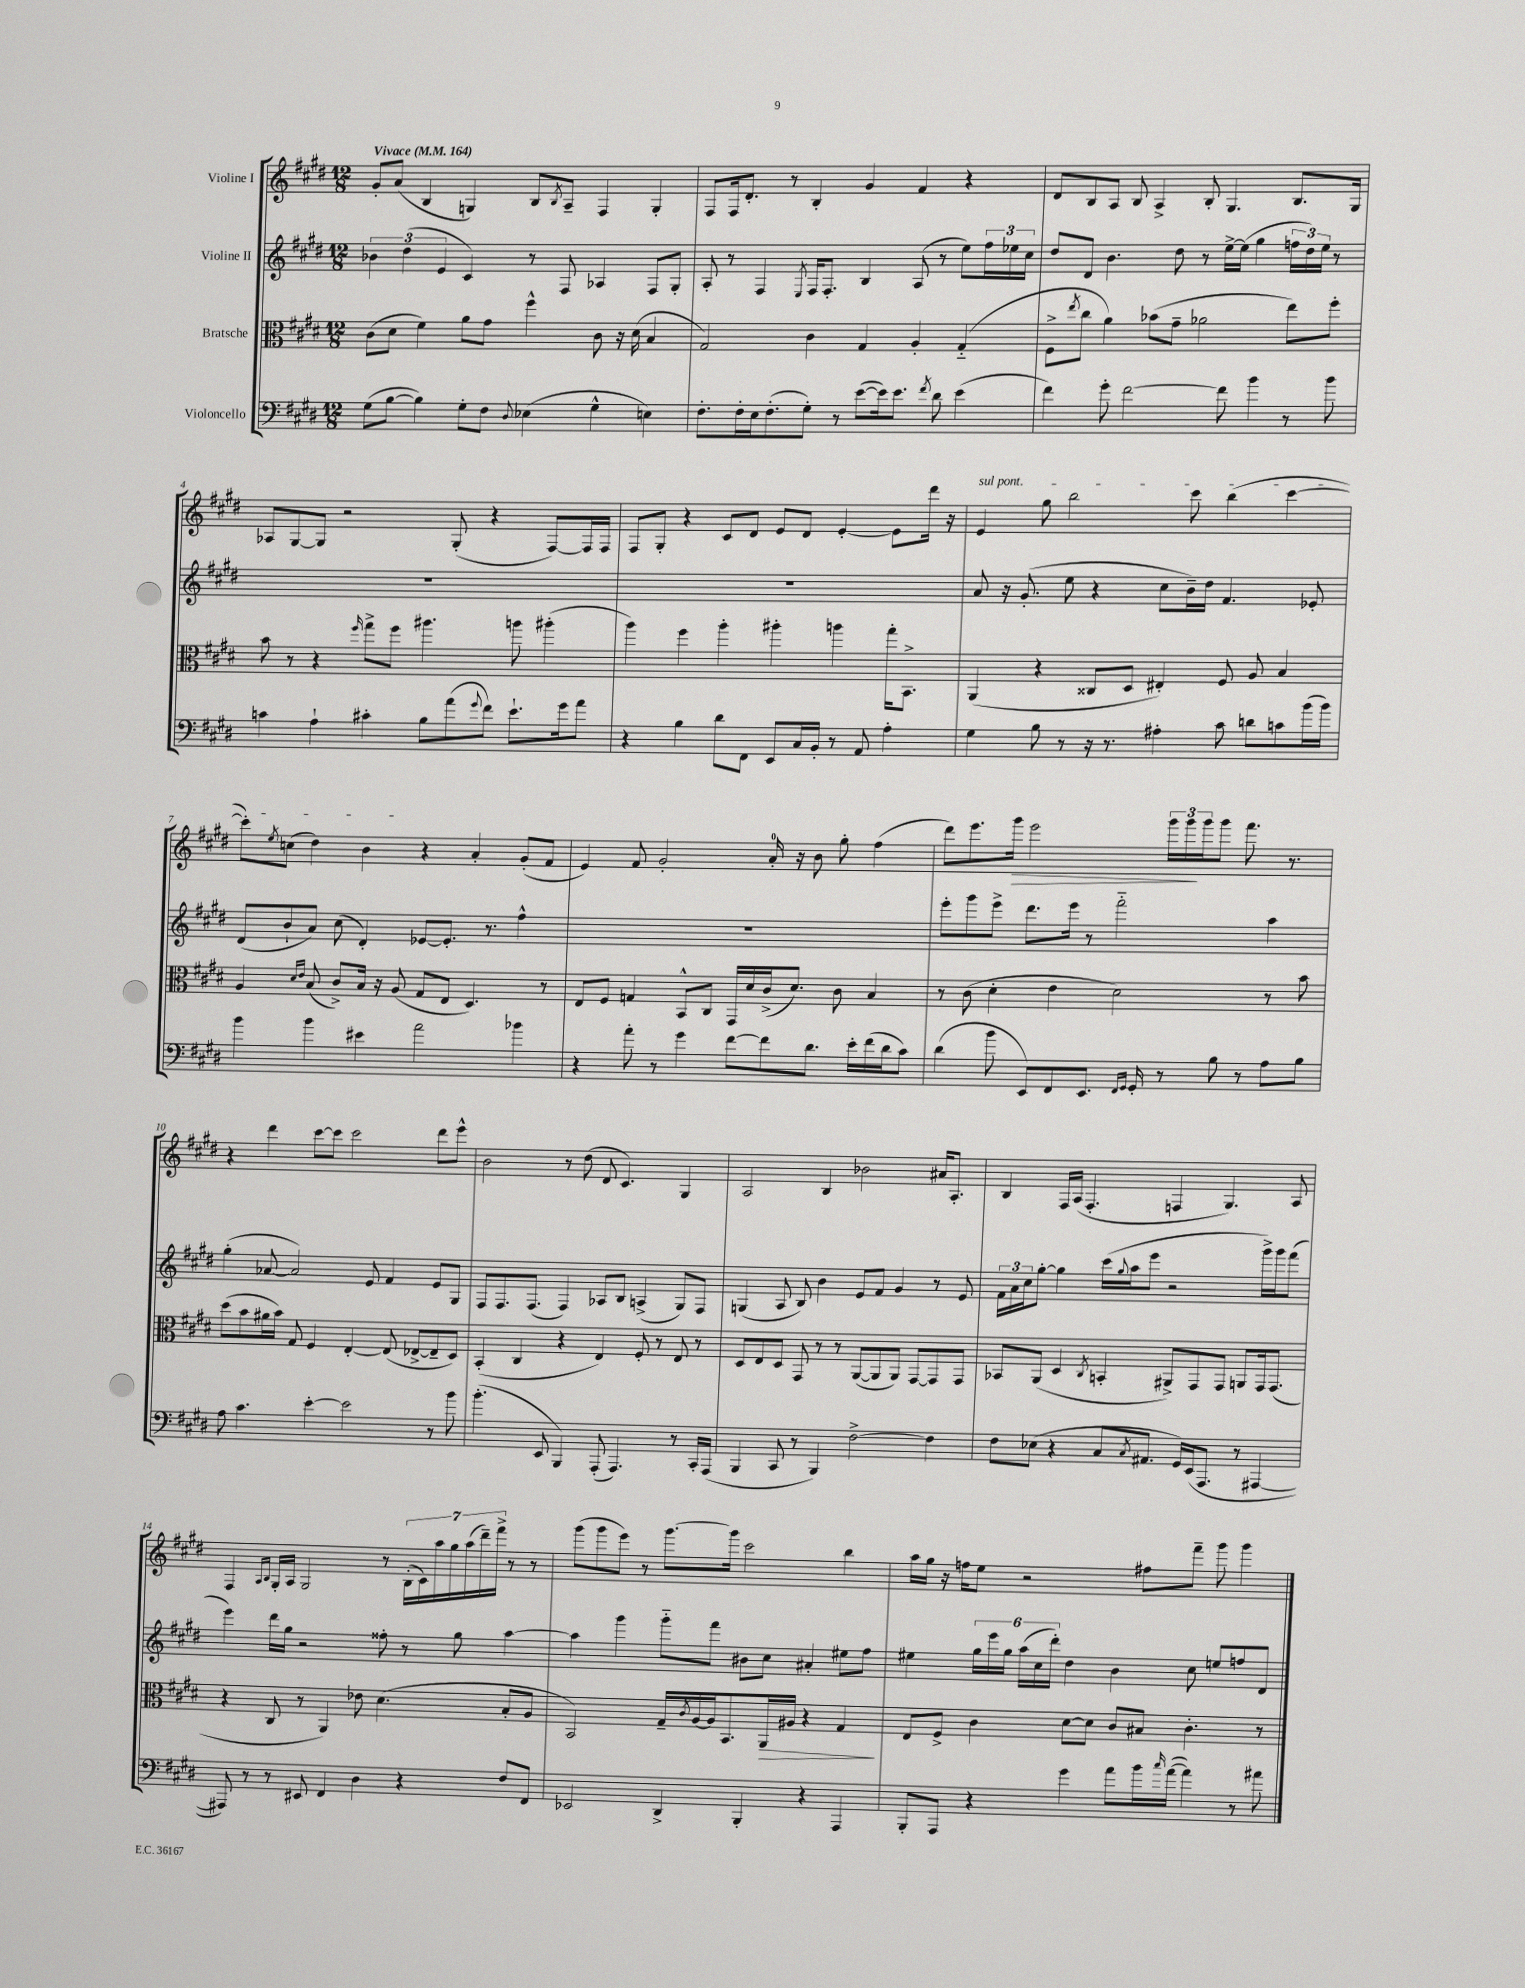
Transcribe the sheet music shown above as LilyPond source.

<<
\new StaffGroup <<
\new Staff = "s0" \with { instrumentName = "Violine I" } {
    \clef treble \key e \major \numericTimeSignature \time 12/8 \tempo "Vivace" 4 = 164
    gis'8-. a'8( b4 g4) b8 \acciaccatura { b8 } a8-- fis4 g4-. |
    fis8 fis16 dis'8.-. r8 b4-. gis'4 fis'4 r4 |
    dis'8 b8 a8 b8 a4-> b8-. gis4. b8. gis16 |
    aes8 gis8~ gis8 r2 gis8-.( r4 fis8~) fis16 fis16 |
    fis8 gis8-. r4 cis'8 dis'8 e'8 dis'8 e'4~-. e'8 dis'''16 r16 |
    \once \override TextSpanner.bound-details.left.text = \markup { \italic "sul pont." } e'4\startTextSpan gis''8 b''2 cis'''8 b''4( cis'''4~ |
    cis'''8-.) \acciaccatura { e''8 } c''8( dis''4) b'4\stopTextSpan r4 a'4-. gis'8-.( fis'8 |
    e'4) fis'8 gis'2-. a'16-0-. r16 b'8 gis''8-. fis''4( |
    dis'''8) e'''8. gis'''16\> e'''2 \tuplet 3/2 { gis'''16 gis'''16\! gis'''16 } gis'''8 fis'''8. r8. |
    r4 dis'''4 cis'''8~ cis'''8 cis'''2 dis'''8 e'''8-^ |
    b'2 r8 dis''8( dis'8 cis'4.) gis4 |
    a2 b4 bes'2 ais'16 a8.-. |
    b4 fis16 a16( fis4.-. f4 gis4.) a8 |
    fis4 \grace { a16 b16 } gis16-. a16 gis2 r8 \tuplet 7/4 { b16-.( cis'16) a''16 gis''16 a''16( dis'''16--) fis'''16-> } r8 r8 |
    gis'''8( gis'''8 e'''8) r8 gis'''8.~ gis'''16 cis'''2 b''4 |
    a''16 gis''16 r16 f''16 e''8 r2 fis''8 fis'''8-- gis'''8 gis'''4 \bar "|." |
}
\new Staff = "s1" \with { instrumentName = "Violine II" } {
    \clef treble \key e \major \numericTimeSignature \time 12/8
    \tuplet 3/2 { bes'4 dis''4( e'4 } cis'4) r8 fis8 aes4 fis8 gis8-. |
    a8-. r8 fis4 \acciaccatura { e8 } fis16 fis8.-. b4 a8( r8 e''8) \tuplet 3/2 { fis''16 ees''16 cis''16 } |
    dis''8 dis'8 b'4. dis''8 r8 e''16~-> e''16( gis''4 \tuplet 3/2 { f''16 dis''16) e''16 } r8 |
    R1. |
    R1. |
    a'8 r16 gis'8.-.( e''8 r4 cis''8 b'16--) dis''16 fis'4. ees'8-. |
    dis'8( b'8-! a'8) cis''8( dis'4-.) ees'8~ ees'8.-. r8. fis''4-^ |
    R1. |
    e'''8-. gis'''8 e'''8-> dis'''8. e'''16 r8 fis'''2-_ a''4 |
    gis''4-.( aes'8~ aes'2) e'8 fis'4 e'8 gis8 |
    fis8 fis8. fis8.( fis4) aes8 b8 a4->( gis8) fis8 |
    g4( a8 b8) b'4 e'8 fis'8 gis'4 r8 e'8 |
    \tuplet 3/2 { fis'16 a'16 cis''16 } gis''8~-. gis''4 cis'''16( \appoggiatura { gis''8 } a''16 e'''8 r2 gis'''16->) gis'''16 fis'''8( |
    e'''4) dis'''16 gis''16 r2 fisis''8-. r8 gis''8 a''4~ |
    a''4 gis'''4 gis'''8-_ fis'''8 bis'8 cis''8 ais'4-. eis''8 fis''8 |
    eis''4 \tuplet 6/4 { gis''16 e'''16 gis''16 a''16( cis''16 dis'''16-.) } dis''4 b'4 cis''8 e''8 f''8 dis'8 \bar "|." |
}
\new Staff = "s2" \with { instrumentName = "Bratsche" } {
    \clef alto \key e \major \numericTimeSignature \time 12/8
    cis'8( dis'8 fis'4) a'8 gis'8 fis''4-^ cis'8 r16 dis'16( b4 |
    gis2) cis'4 gis4 a4-. gis4-_( |
    fis8-> \acciaccatura { e''8 } cis''8 a'4) bes'8( gis'8-- aes'2 e''8) fis''8-. |
    b'8 r8 r4 \grace { fis''16 } gis''8-> fis''8 ais''4. a''8 ais''4-.( |
    a''4) fis''4 a''4-. ais''4-. a''4 gis''16-. b,8.-> |
    a,4( r4 cisis8 dis8 eis4-.) fis8 a8 b4 |
    a4 \grace { dis'16 e'16 } b8( cis'8->) b16 r16 a8( gis8 e8 dis4.) r8 |
    e8 fis8 g4 b,8-^ cis8 gis,16 dis'16 cis'16->( dis'8.) cis'8 b4 |
    r8 cis'8( dis'4-. e'4 dis'2) r8 b'8 |
    dis''8( b'8 ais'16 b'16) gis8 fis4 e4~-. e8( ees8~-> ees8-- dis8) |
    b,4-.( cis4 r4 e4) fis8-. r8 e8 r8 |
    dis8 e8 dis8 gis,8 r8 r8 a,8~( a,8 a,8) gis,8~ gis,8 gis,8 |
    bes,8 a,8( dis4 \acciaccatura { cis8 } b,4-. ais,8->) gis,8 gis,8 a,8 gis,16 gis,8.( |
    r4 cis8 r8 a,4) ees'8 dis'4.( b8-. a8 |
    b,2) gis16-- \acciaccatura { cis'8 } a16~ a16 b,8. a,16\> ais16 r4 gis4\! |
    e8 fis8-> cis'4 dis'8~ dis'8 cis'8 bis8 cis'4.-. r8 \bar "|." |
}
\new Staff = "s3" \with { instrumentName = "Violoncello" } {
    \clef bass \key e \major \numericTimeSignature \time 12/8
    gis8( b8~ b4) gis8-. fis8 \appoggiatura { dis8 } ees4( gis4-^ e4) |
    fis8.-. fis16-. e16 fis8.-.( gis8-.) r8 e'8~( e'16) e'8. \acciaccatura { fis'8 } dis'8 e'4( |
    fis'4) gis'8-. fis'2~ fis'8 b'4 r8 b'8 |
    c'4 a4-! cis'4-. b8 a'8( \appoggiatura { gis'8 } fis'8) e'8.-! gis'16 a'8 |
    r4 b4 dis'8 fis,8 e,8 cis16 b,16-. r8 a,8 a4-. |
    gis4 b8 r8 r16 r8. ais4-. cis'8 d'8 c'8 b'16( b'16) |
    b'4 b'4 eis'4 a'2 bes'4 |
    r4 a'8-. r8 gis'4 fis'8~ fis'8 dis'8. e'16-. fis'16( dis'16 cis'8) |
    dis'4( b'8 e,8) fis,8 e,8. \grace { fis,16 gis,16 } gis,16-. r8 b8 r8 a8 b8 |
    a8 cis'4. e'4~-. e'2 r8 b'8 |
    b'4.-.( e,8 b,,4) a,,8-.( a,,4.) r8 cis,16-. a,,16( |
    b,,4 cis,8 r8 b,,4) fis2~-> fis4 |
    fis8 ees8( r4 cis8 \acciaccatura { cis8 } ais,8. gis,16) e,16( a,,8. r8 ais,,4~ |
    ais,,8) r8 r8 eis,8 fis,4 dis4 r4 fis8 fis,8 |
    ees,2 dis,4-> b,,4-. r4 a,,4 |
    b,,8-. a,,8 r4 gis'4 a'8 b'16 \grace { cis''16 } a'16~( a'4) r8 ais'8 \bar "|." |
}
>>
>>
